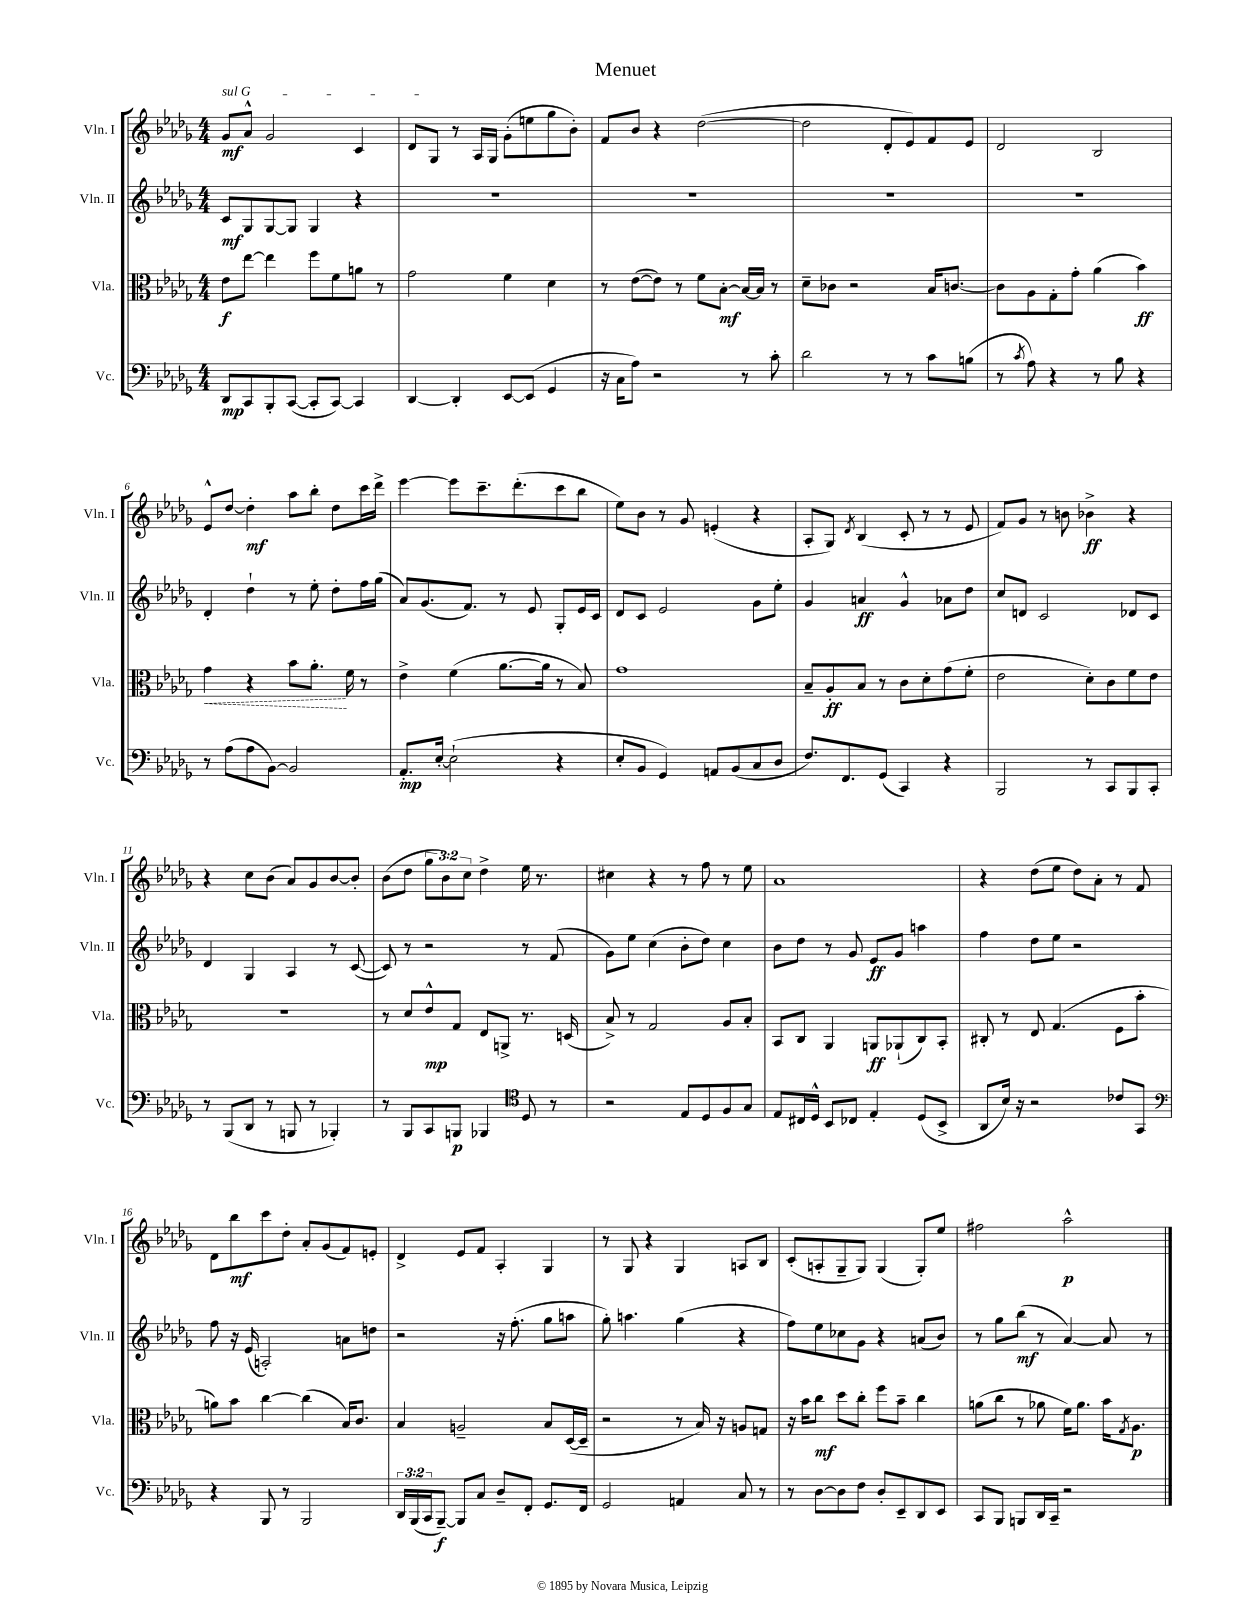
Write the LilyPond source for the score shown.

\header { title = "Menuet" }
<<
\new StaffGroup <<
\new Staff = "s0" \with { instrumentName = "Vln. I" shortInstrumentName = "Vln. I" } {
    \clef treble \key des \major \numericTimeSignature \time 4/4 \override Staff.TupletNumber.text = #tuplet-number::calc-fraction-text
    \once \override TextSpanner.bound-details.left.text = \markup { \italic "sul G" } ges'8\mf\startTextSpan aes'8-^ ges'2 c'4 |
    des'8 ges8\stopTextSpan r8 aes16 ges16 ges'8-.( e''8 ges''8 bes'8-.) |
    f'8 bes'8 r4 des''2~( |
    des''2 des'8-. ees'8) f'8 ees'8 |
    des'2 bes2 |
    ees'8-^ des''8~ des''4-.\mf aes''8 bes''8-. des''8 c'''16 des'''16-> |
    ees'''4~ ees'''8 c'''8.-- des'''8.-.( c'''8 bes''8 |
    ees''8) bes'8 r8 ges'8 e'4-.( r4 |
    aes8-. ges8) \acciaccatura { des'8 } bes4( c'8-. r8 r8 ees'8 |
    f'8) ges'8 r8 b'8 bes'4->\ff r4 |
    r4 c''8 bes'8( aes'8) ges'8 bes'8~ bes'8-. |
    bes'8( des''8 \tuplet 3/2 { ges''8 bes'8) c''8 } des''4-> ees''16 r8. |
    cis''4 r4 r8 f''8 r8 ees''8 |
    aes'1 |
    r4 des''8( ees''8 des''8) aes'8-. r8 f'8 |
    des'8 bes''8\mf c'''8 des''8-. aes'8-. ges'8( f'8) e'8-. |
    des'4-> ees'8 f'8 aes4-. ges4 |
    r8 ges8 r4 ges4 a8 bes8 |
    c'8-.( a8-. ges8-- ges8) ges4( ges8-.) ees''8 |
    fis''2 aes''2-^\p \bar "|." |
}
\new Staff = "s1" \with { instrumentName = "Vln. II" shortInstrumentName = "Vln. II" } {
    \clef treble \key des \major \numericTimeSignature \time 4/4
    c'8\mf ges8 ges8~ ges8 ges4 r4 |
    R1 |
    R1 |
    R1 |
    R1 |
    des'4-. des''4-! r8 ees''8-. des''8-. f''16 ges''16( |
    aes'8) ges'8.( f'8.) r8 ees'8 ges8-. ees'16 c'16 |
    des'8 c'8 ees'2 ges'8 ees''8-. |
    ges'4 a'4\ff ges'4-^ aes'8 des''8 |
    c''8 d'8 c'2 des'8 c'8 |
    des'4 ges4 aes4 r8 c'8~( |
    c'8) r8 r2 r8 f'8( |
    ges'8) ees''8 c''4( bes'8-. des''8) c''4 |
    bes'8 des''8 r8 ges'8 ees'8\ff ges'8 a''4 |
    f''4 des''8 ees''8 r2 |
    f''8 r16 ees'16( a2-.) a'8 d''8 |
    r2 r16 f''8.-.( ges''8 a''8 |
    ges''8-.) a''4. ges''4( r4 |
    f''8) ees''8 ces''8 ges'8 r4 a'8( bes'8) |
    r8 ges''8 bes''8\mf( r8 aes'4~) aes'8 r8 \bar "|." |
}
\new Staff = "s2" \with { instrumentName = "Vla." shortInstrumentName = "Vla." } {
    \clef alto \key des \major \numericTimeSignature \time 4/4
    ees'8\f ees''8~ ees''4 f''8 f'8 a'8 r8 |
    ges'2 f'4 des'4 |
    r8 ees'8~( ees'8) r8 f'8 bes8~-.\mf bes16~ bes16 r8 |
    des'8-- ces'8 r2 bes16 c'8.~ |
    c'8 aes8 ges8-. ges'8-. aes'4( bes'4\ff) |
    \once \override Hairpin.style = #'dashed-line ges'4\< r4 bes'8 aes'8.-.\! f'16 r8 |
    ees'4-> f'4( aes'8.~ aes'16 r8 bes8) |
    ges'1 |
    bes8-- aes8-.\ff bes8 r8 c'8 des'8-. ges'8( f'8-. |
    ees'2 des'8-.) c'8 f'8 ees'8 |
    R1 |
    r8 des'8 ees'8-^\mp ges8 ees8 a,8-> r8. d16( |
    bes8->) r8 ges2 aes8 bes8-. |
    bes,8 c8 aes,4 a,8\ff aes,8-!( c8) bes,8-. |
    cis8-. r8 ees8 ges4.( f8 bes'8-. |
    a'8) bes'8 c''4~ c''4( bes16) c'8. |
    bes4 a2-- bes8 des16~( des16-- |
    r2 r8 bes16) r16 a8 g8 |
    r16 bes'16 c''8\mf des''8 c''8-. f''8 bes'8-- c''4 |
    a'8( c''8 r8 aes'8 f'16) aes'8. bes'16 \acciaccatura { ges8 } aes8.\p \bar "|." |
}
\new Staff = "s3" \with { instrumentName = "Vc." shortInstrumentName = "Vc." } {
    \clef bass \key des \major \numericTimeSignature \time 4/4 \override Staff.TupletNumber.text = #tuplet-number::calc-fraction-text
    des,8\mp c,8 bes,,8-. c,8~( c,8-. c,8~) c,4 |
    des,4~ des,4-. ees,8~ ees,8( ges,4 |
    r16 c16 aes8) r2 r8 c'8-. |
    des'2 r8 r8 c'8 b8( |
    r8 \acciaccatura { c'8 } aes8) r4 r8 bes8 r4 |
    r8 aes8( aes8 bes,8~) bes,2 |
    aes,8.-.\mp ees16~-. ees2-!( r4 |
    ees8-. bes,8 ges,4) a,8 bes,8( c8 des8 |
    f8.) f,8. ges,8( c,4) r4 |
    bes,,2 r8 c,8 bes,,8 c,8-. |
    r8 bes,,8( des,8 r8 b,,8 r8 bes,,4-.) |
    r8 bes,,8 c,8 b,,8\p bes,,4 \clef tenor des8 r8 |
    r2 ees8 des8 f8 ges8 |
    ees8 cis16 des16-^ bes,8 ces8 ees4-. des8( bes,8-> |
    aes,8 bes16) r16 r2 ces'8 ges,8 |
    \clef bass r4 bes,,8 r8 bes,,2 |
    \tuplet 3/2 { des,16 bes,,16( c,16 } bes,,8~--\f) bes,,8 c8 des8-- f,8-. ges,8. f,16 |
    ges,2 a,4 c8 r8 |
    r8 des8~ des8 f8 des8-. ees,8-- des,8 ees,8 |
    c,8 bes,,8 b,,8 des,16 c,16-- r2 \bar "|." |
}
>>
>>
